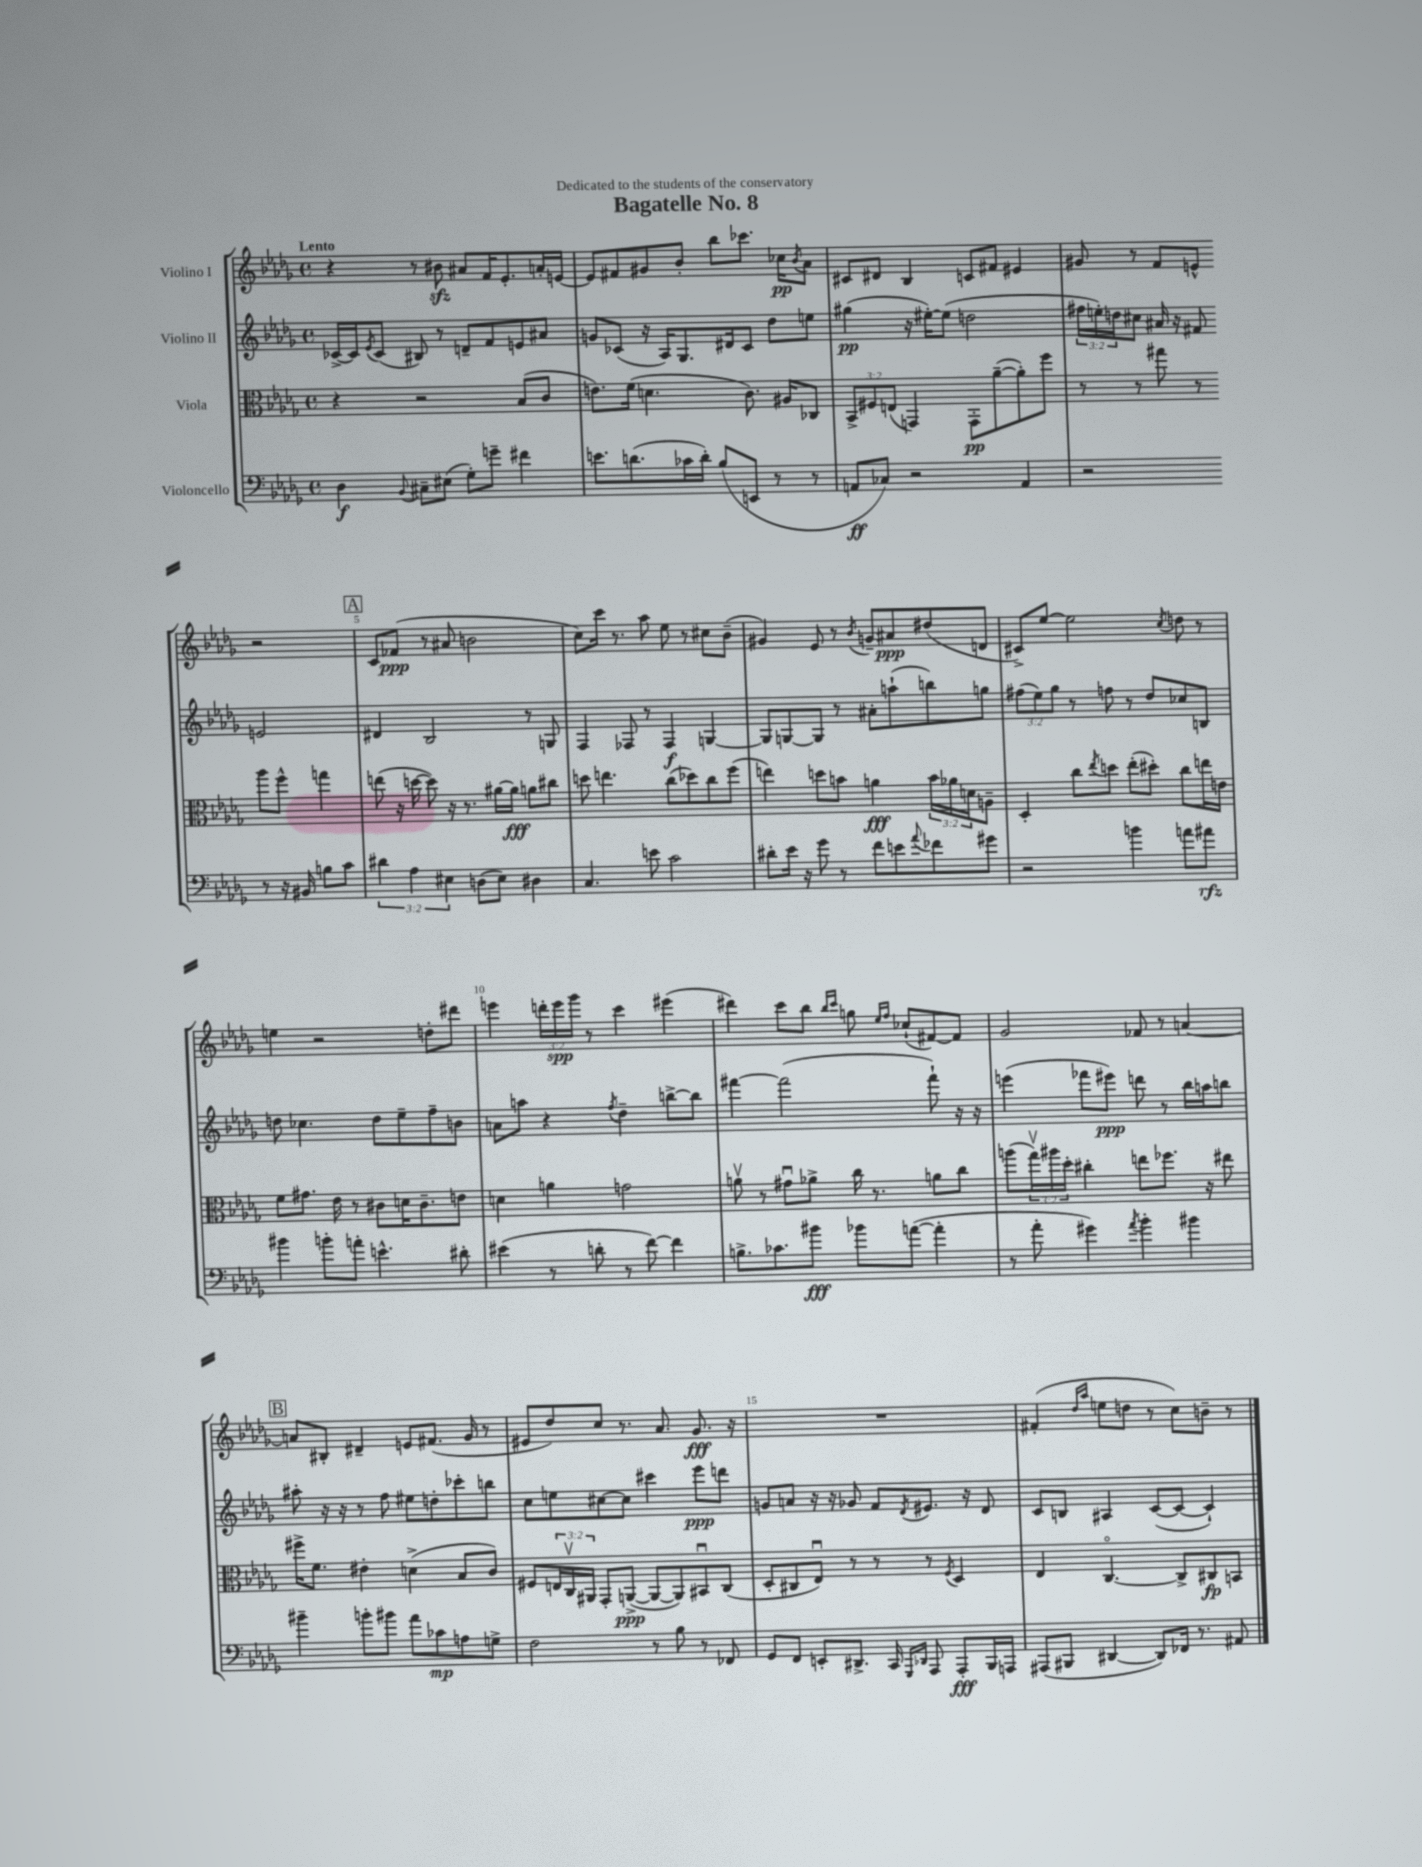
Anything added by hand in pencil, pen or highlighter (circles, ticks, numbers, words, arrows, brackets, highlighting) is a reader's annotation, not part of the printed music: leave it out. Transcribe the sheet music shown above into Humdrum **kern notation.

**kern	**dynam	**kern	**dynam	**kern	**dynam	**kern	**dynam
*part4	*part4	*part3	*part3	*part2	*part2	*part1	*part1
*staff4	*staff4	*staff3	*staff3	*staff2	*staff2	*staff1	*staff1
*I"Violoncello	*	*I"Viola	*	*I"Violino II	*	*I"Violino I	*
*clefF4	*	*clefC3	*	*clefG2	*	*clefG2	*
*k[b-e-a-d-g-]	*	*k[b-e-a-d-g-]	*	*k[b-e-a-d-g-]	*	*k[b-e-a-d-g-]	*
*M4/4	*	*M4/4	*	*M4/4	*	*M4/4	*
*met(c)	*	*met(c)	*	*met(c)	*	*met(c)	*
=1	=1	=1	=1	=1	=1	=1	=1
!	!	!	!	!	!	!LO:TX:a:B:t=Lento	!
4D-\	f	4r	.	[16c-X^/LL	.	4r	.
.	.	.	.	16c-/J]	.	.	.
.	.	.	.	8qe-/	.	.	.
.	.	.	.	(8c-/J	.	.	.
8qqBB-/	.	.	.	.	.	.	.
8C#X~\L	.	2r	.	8B#X/)	.	8r	.
(8E#X\J	.	.	.	8r	.	8b#Xzz\	.
8G-'\L)	.	.	.	8dn~/L	.	8a#X/L	.
8gn~\J	.	.	.	8f/	.	16f/K	.
.	.	.	.	.	.	8.e-'/	.
4f#X\	.	(8B-/L	.	8en/	.	.	.
.	.	8c/J	.	8a#X/J	.	16an'/L	.
.	.	.	.	.	.	[16en/JJ	.
=2	=2	=2	=2	=2	=2	=2	=2
8.en\L	.	8.en\L)	.	8gn/L	.	8e/L]	.
.	.	.	.	(8c-X/J	.	8f#X/	.
(8.dn\	.	(16f\Jk	.	.	.	.	.
.	.	4.dn\	.	16r	.	8g#X/	.
.	.	.	.	16A-/KL)	.	.	.
16c-X\L	.	.	.	8.G-/	.	8b-'/J	.
16d'\JJ)	.	.	.	.	.	.	.
(8B-/L	.	.	.	.	.	8bb-\L	.
.	.	.	.	16d#X/k	.	.	.
8EEn/J	.	8.c\)	.	8c-/J	.	8.ccc-X\J	.
8r	.	.	.	8dd-\L	.	.	.
.	.	16A#X/KL	.	.	.	16cc-X\KL	pp
.	.	.	.	.	.	8qb-/	.
8r	.	8C-X/J	.	8een\J	.	8a-\J	.
=3	=3	=3	=3	=3	=3	=3	=3
8AAn/L	ff	12BB-^/L	.	(4gg#X\	pp	8c#X/L	.
.	.	12F#X/	.	.	.	.	.
8C-X/J)	.	.	.	.	.	8d#X/J	.
.	.	(12En/J	.	.	.	.	.
2r	.	4GGn/)	.	16r	.	4B-/	.
.	.	.	.	[16ee#X'\KL)	.	.	.
.	.	.	.	(8ee#\J]	.	.	.
.	.	8GG'\L	pp	2ddn\	.	8cn/L	.
.	.	([8a-~\	.	.	.	8f#X/J	.
4AA/	.	8a-'\])	.	.	.	4e#X/	.
.	.	8ff\J	.	.	.	.	.
=4	=4	=4	=4	=4	=4	=4	=4
2r	.	8r	.	24ff#X\LL	.	8g#X/	.
.	.	.	.	24een'\)	.	.	.
.	.	.	.	24ddn\J	.	.	.
.	.	8r	.	8cc#X\J	.	8r	.
.	.	8gg#X\	.	16a#X/	.	8f/L	.
.	.	.	.	16r	.	.	.
.	.	8r	.	8f#X/	.	8en^^/J	.
8r	.	8aa-\L	.	2en/	.	2r	.
16r	.	8ff^^\J	.	.	.	.	.
16BB#X/	.	.	.	.	.	.	.
8Bn\L	.	4ggn\	.	.	.	.	.
8c\J	.	.	.	.	.	.	.
!!LO:LB:g=z
!!LO:REH:place=s1:t=A
=5	=5	=5	=5	=5	=5	=5	=5
6d#X\	.	(8een\	.	4d#X/	.	8c/L	.
.	.	16r	.	.	.	(8f-X/J	ppp
6A-\	.	.	.	.	.	.	.
.	.	[16ddn\	.	.	.	.	.
.	.	8dd\])	.	2B-/	.	8r	.
6E#X\	.	.	.	.	.	.	.
.	.	16r	.	.	.	8a#X/	.
.	.	8.r	.	.	.	.	.
(8Dn\L	.	.	.	.	.	2bn\	.
8E#\J)	.	[16a#X\LL	.	.	.	.	.
.	.	16a#\JJ]	fff	.	.	.	.
4D#X\	.	8an\L	.	8r	.	.	.
.	.	8cc#X\J	.	8Gn/	.	.	.
=6	=6	=6	=6	=6	=6	=6	=6
4.C/	.	8ddn\	.	4F/	.	8cc\L)	.
.	.	4.een\	.	.	.	16ccc\Jk	.
.	.	.	.	.	.	8.r	.
.	.	.	.	8F-X/	.	.	.
8en\	.	.	.	8r	.	8aa-\	.
2c\	.	(8cc\L	.	4F-/	f	8ee-\	.
.	.	8dd-X\)	.	.	.	8r	.
.	.	8cc\	.	[4Gn/	.	8cc#X\L	.
.	.	(8ff\J	.	.	.	(8b-~\J	.
=7	=7	=7	=7	=7	=7	=7	=7
8d#X'\L	.	4een\)	.	8G/L]	.	4g#X/)	.
16e-\Jk	.	.	.	[8Gn/	.	.	.
16r	.	.	.	.	.	.	.
8g-\	.	8ddn\L	.	8G/J]	.	8e-/	.
8r	.	8bn\J	.	8r	.	8r	.
.	.	.	.	.	.	8qb-/	.
8f\L	.	4an\	fff	8a#X'\L	.	8gn~/L	.
8en\	.	.	.	(8aan`\	.	8a#X/	ppp
8qqa-/	.	.	.	.	.	.	.
8f-X\	.	24b\LL	.	8bbn\)	.	(8dd#X/	.
.	.	24a-X\	.	.	.	.	.
.	.	24dn\J	.	.	.	.	.
8g#X\J	.	8An~\J	.	8ggn\J	.	8dn/J	.
=8	=8	=8	=8	=8	=8	=8	=8
2r	.	4D-'/	.	(12ff#X\L	.	8c#X^/L)	.
.	.	.	.	12ee-\)	.	.	.
.	.	.	.	.	.	[8ee-/J	.
.	.	.	.	12gg-\J	.	.	.
.	.	8cc\L	.	8r	.	2ee-\]	.
.	.	8qee-/	.	.	.	.	.
.	.	8ddn\J	.	8ffn\	.	.	.
4bn\	.	(8ee-'\L	.	8r	.	.	.
.	.	8dd#X'\J)	.	8dd-/L	.	.	.
.	.	.	.	.	.	8qcc/	.
8an\L	.	8cc\L	.	8cc-X/	.	8ddn\	.
8a#X\J	rfz	16een\L	.	8Bn/J	.	8r	.
.	.	16en\JJ	.	.	.	.	.
!!LO:LB:g=z
=9	=9	=9	=9	=9	=9	=9	=9
4b#X\	.	8f\L	.	8ddn\	.	4een\	.
.	.	8.g#X\J	.	4.cc-X\	.	.	.
8bn'\L	.	.	.	.	.	2r	.
.	.	16e-\	.	.	.	.	.
8an'\J	.	8r	.	.	.	.	.
4.en^^\	.	8c#X\L	.	8dd\L	.	.	.
.	.	16dn\K	.	8ee-~\	.	.	.
.	.	8.c#~\	.	.	.	.	.
.	.	.	.	8ff~\	.	8ddn'\L	.
8d#X'\	.	8en\J	.	8bn\J	.	8ddd#X\J	.
=10	=10	=10	=10	=10	=10	=10	=10
(4e#X\	.	4dn\	.	8an\L	.	4eeen\	.
.	.	.	.	8aan\J	.	.	.
8r	.	4an\	.	4r	.	24dddn'\LL	.
.	.	.	.	.	.	24eee\	spp
.	.	.	.	.	.	24ggg-\JJ	.
8dn'\	.	.	.	.	.	8r	.
.	.	.	.	8qff/	.	.	.
8r	.	2gn\	.	4dd-~\	.	4ccc\	.
[8f\)	.	.	.	.	.	.	.
4f\]	.	.	.	[8bbn^\L	.	(4eee#X\	.
.	.	.	.	8bb\J]	.	.	.
=11	=11	=11	=11	=11	=11	=11	=11
8.Bn^\L	.	8anv\	.	[4fff#X\	.	4ddd#X\)	.
.	.	8r	.	.	.	.	.
8.c-X\	.	.	.	.	.	.	.
.	.	8g#Xu\L	.	(2fff#\]	.	8ccc\L	.
8b#X\J	fff	8a-X^\J	.	.	.	8bb-\J	.
.	.	.	.	.	.	16qqbb-/LL	.
.	.	.	.	.	.	16qqccc/JJ	.
8b-X\L	.	16cc\	.	.	.	8ggn\	.
.	.	8.r	.	.	.	.	.
.	.	.	.	.	.	16qqee-/LL	.
.	.	.	.	.	.	16qqff/JJ	.
([8an\J	.	.	.	.	.	(8cc-X`/L	.
4a'\]	.	8an\L	.	8fff#`\)	.	[8f#X/)	.
.	.	8cc\J	.	16r	.	8f#/J]	.
.	.	.	.	16r	.	.	.
=12	=12	=12	=12	=12	=12	=12	=12
8r	.	(8aan\L	.	(4eeen\	.	2g-/	.
8a-'\	.	24gg-v\L)	.	.	.	.	.
.	.	24aa#X\	.	.	.	.	.
.	.	24dd-'\JJ	.	.	.	.	.
4g#X\)	.	4cc#X'\	.	8fff-X\L	.	.	.
.	.	.	.	8eee#X\J)	ppp	.	.
8qa-/	.	.	.	.	.	.	.
4b-'\	.	8een\L	.	8dddn\	.	8f-X/	.
.	.	8.ff-X\J	.	8r	.	8r	.
4b#X\	.	.	.	16bb-\LL	.	[4an/	.
.	.	16r	.	16aan\J	.	.	.
.	.	8ee#X\	.	8bbn\J	.	.	.
!!LO:LB:g=z
!!LO:REH:place=s1:t=B
=13	=13	=13	=13	=13	=13	=13	=13
4b#X~\	.	16ff#X^\KL	.	8aa#X'\	.	8an/L]	.
.	.	8.f\J	.	.	.	.	.
.	.	.	.	16r	.	8B#X'/J	.
.	.	.	.	16r	.	.	.
8bn'\L	.	4e#X'\	.	8r	.	4d#X~/	.
8b#X\J	.	.	.	8ff\	.	.	.
8a-\L	.	(4dn^\	.	8ee#X\L	.	8en/L	.
8c-X\	mp	.	.	8ddn'\	.	(8.f#X/J	.
8An\	.	8B-/L	.	8ccc-X'\	.	.	.
.	.	.	.	.	.	16g-/	.
8Gn^\J	.	8c/J)	.	8bbn\J	.	8r	.
=14	=14	=14	=14	=14	=14	=14	=14
2F\	.	8F#X/L	.	8cc\L	.	8e#X/L	.
.	.	24En/L	.	8een\	.	8dd-/)	.
.	.	24Cv/	.	.	.	.	.
.	.	24AA#X/JJ	.	.	.	.	.
.	.	8GG-'/L	.	[8cc#X\	.	8cc/J	.
.	.	([8AAn^/J	ppp	8cc#\J]	.	8.r	.
8r	.	8AA/L_	.	4ccc#X\	.	.	.
.	.	.	.	.	.	8.a-/	.
8B-\	.	8AA/])	.	.	.	.	.
8r	.	8BB#Xu/	.	8eee-\L	ppp	8.g-/	fff
8FF-X/	.	(8C/J	.	8dddn\J	.	.	.
.	.	.	.	.	.	16r	.
=15	=15	=15	=15	=15	=15	=15	=15
8GG-/L	.	8D-'/L	.	8gn/L	.	1r	.
8FF/J	.	8C#X/	.	8an/J	.	.	.
8EEn'/L	.	8E-u/J)	.	16r	.	.	.
.	.	.	.	16r	.	.	.
8.DD#X^/J	.	8r	.	8g-X/	.	.	.
.	.	8r	.	8f/L	.	.	.
16CC/	.	.	.	.	.	.	.
16qqGGG-/LL	.	.	.	.	.	.	.
16qqDD-X/JJ	.	.	.	8qd-/	.	.	.
8AAA-/	.	8r	.	8.e#X/J	.	.	.
.	.	8qF/	.	.	.	.	.
8AAA-'/L	fff	4D-/	.	.	.	.	.
.	.	.	.	16r	.	.	.
16BBB-/L	.	.	.	8d-/	.	.	.
16AAAn/JJ	.	.	.	.	.	.	.
=16	=16	=16	=16	=16	=16	=16	=16
(8AAA#X/L	.	4E-/	.	8c/L	.	(4f#X'/	.
8BBB#X/J	.	.	.	8Bn/J	.	.	.
.	.	.	.	.	.	16qqdd-/LL	.
.	.	.	.	.	.	16qqaa-/JJ	.
[4DD#X/	.	[4.C/	.	4A#X/	.	8een\L	.
.	.	.	.	.	.	8ddn\J	.
8DD#/L])	.	.	.	([8c/L	.	8r	.
16FF-X/Jk	.	8C^/L]	.	8c/J_	.	8cc\L)	.
8.r	.	.	.	.	.	.	.
.	.	8C#X/	fp	4c`/])	.	8bn~\J	.
8AA#X/	.	8BBn/J	.	.	.	8r	.
==	==	==	==	==	==	==	==
*-	*-	*-	*-	*-	*-	*-	*-
